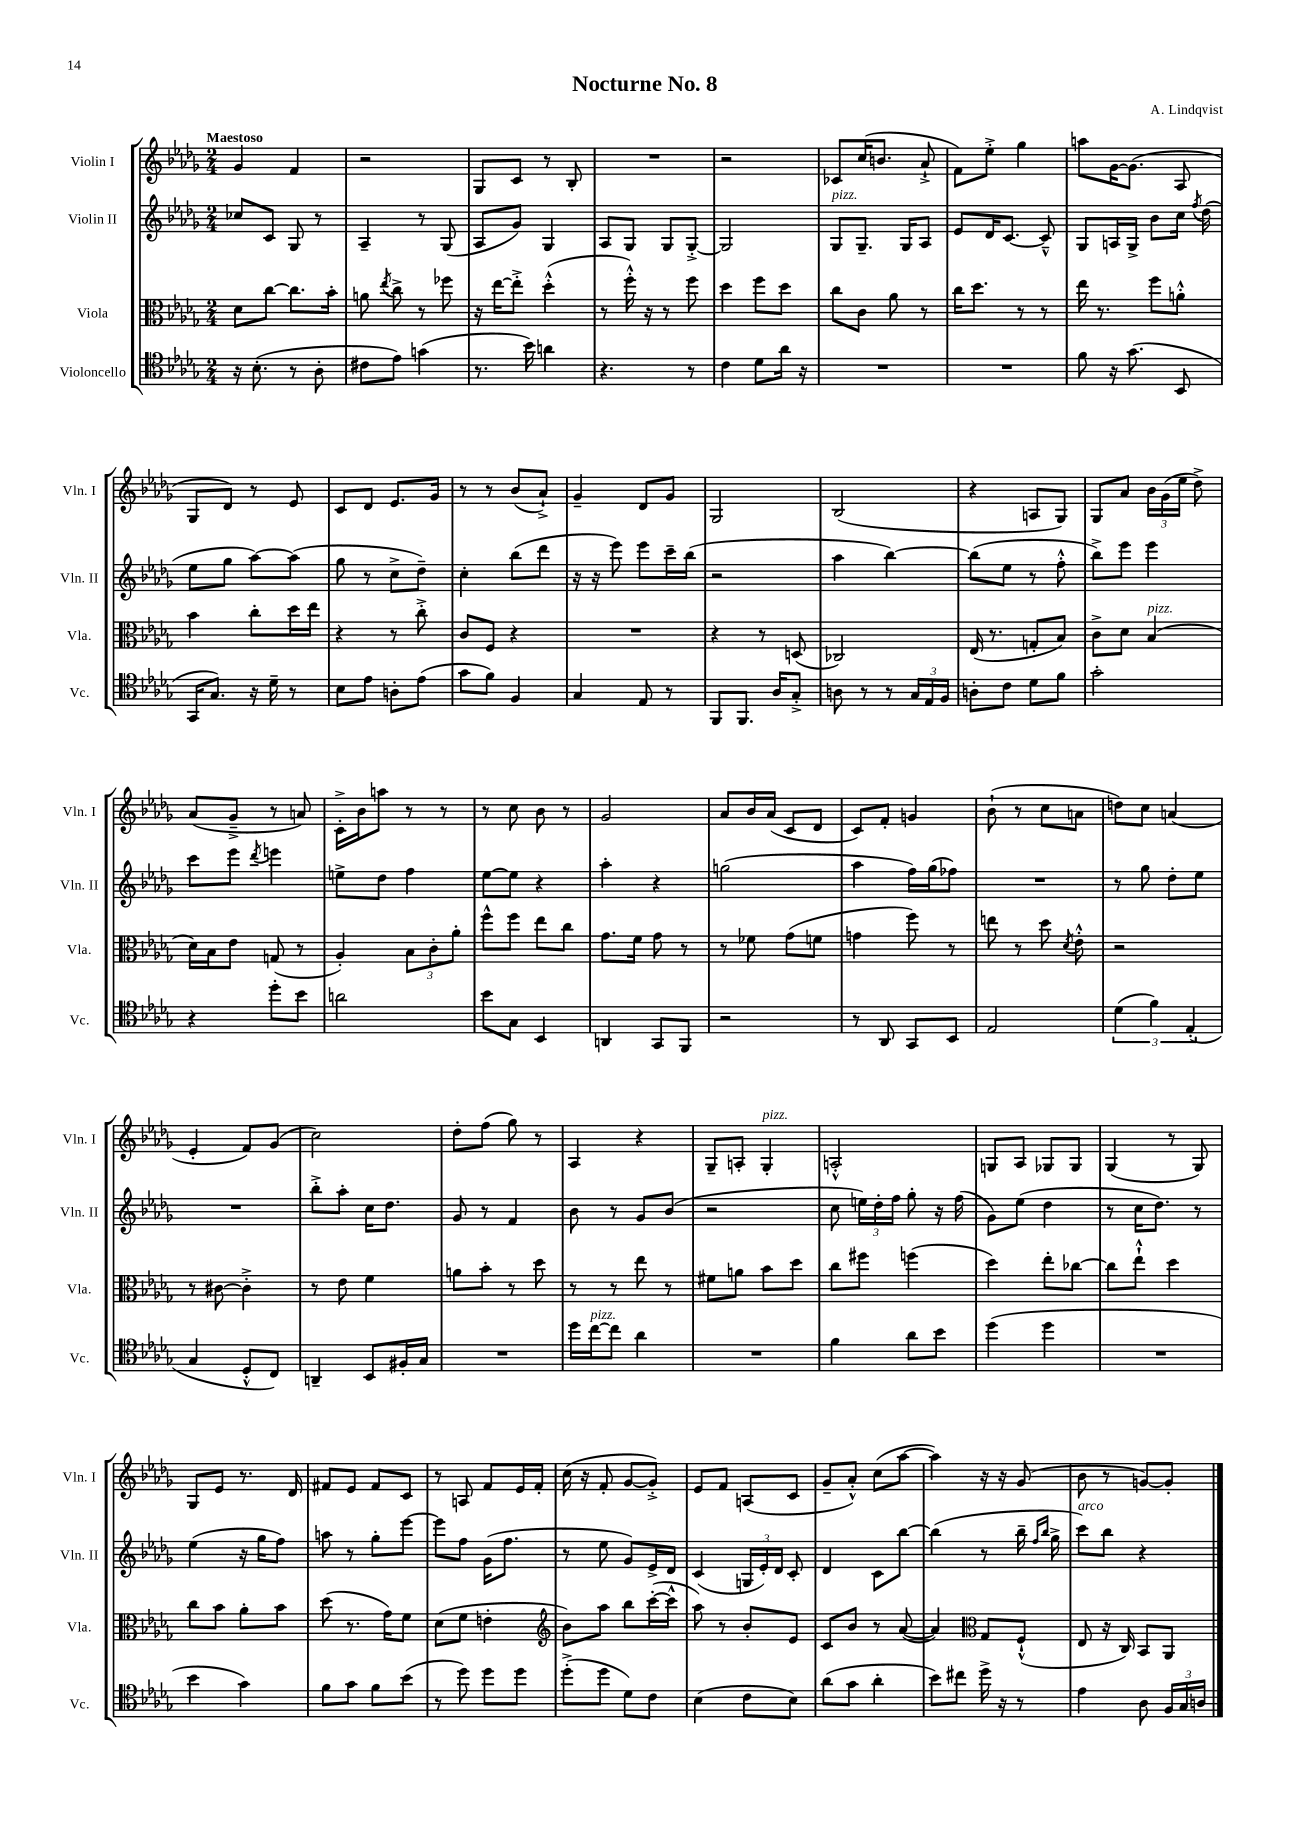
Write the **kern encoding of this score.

**kern	**kern	**kern	**kern
*part4	*part3	*part2	*part1
*staff4	*staff3	*staff2	*staff1
*I"Violoncello	*I"Viola	*I"Violin II	*I"Violin I
*I'Vc.	*I'Vla.	*I'Vln. II	*I'Vln. I
*clefC4	*clefC3	*clefG2	*clefG2
*k[b-e-a-d-g-]	*k[b-e-a-d-g-]	*k[b-e-a-d-g-]	*k[b-e-a-d-g-]
*M2/4	*M2/4	*M2/4	*M2/4
=1	=1	=1	=1
!	!	!	!LO:TX:a:B:t=Maestoso
16r	8d-\L	8cc-X/L	4g-/
(8.B-'\	.	.	.
.	[8cc\J	8c/J	.
8r	8.cc\L]	8G-/	4f/
8A-'\	.	8r	.
.	16b-'\Jk	.	.
=2	=2	=2	=2
8c#X\L	8an\	4A-~/	2r
.	8qee-/	.	.
8e-\J)	8cc^\	.	.
(4gn\	8r	8r	.
.	8ff-X\	(8G-/	.
=3	=3	=3	=3
8.r	16r	8A-/L	8G-/L
.	[16ee-\KL	.	.
.	8ee-'^\J]	8g-/J)	8c/J
16b-\)	.	.	.
4an\	(4dd-'^^\	4G-/	8r
.	.	.	8B-'/
=4	=4	=4	=4
4.r	8r	8A-/L	2r
.	16ff'^^\)	8G-/J	.
.	16r	.	.
.	8r	8G-/L	.
8r	8ff\	[8G-'^/J	.
=5	=5	=5	=5
4c\	4dd-\	2G-/]	2r
8d-\L	8ff\L	.	.
16a-\Jk	8dd-\J	.	.
16r	.	.	.
=6	=6	=6	=6
!	!	!LO:TX:a:i:t=pizz.	!
2r	8cc\L	8G-/L	8c-X/L
.	8c\J	8.G-~/J	(16cc/K
.	.	.	8.bn/J
.	8a-\	.	.
.	.	16G-/KL	.
.	8r	8A-/J	8a-`^/
=7	=7	=7	=7
2r	16cc\KL	8e-/L	8f\L)
.	8.dd-\J	.	.
.	.	16d-/K	8ee-'^\J
.	.	[8.c/J	.
.	8r	.	4gg-\
.	8r	8c~^^/]	.
=8	=8	=8	=8
8f\	16ee-\	8G-/L	8aan\L
.	8.r	.	.
16r	.	16An/L	[16g-\K
(8.g-\	.	16G-^/JJ	(8.g-\J]
.	8ff\L	8b-\L	.
8BB-/	8an'^^\J	16cc\Jk	8A-/
.	.	8qff/	.
.	.	(16dd-\	.
!!LO:LB:g=z
=9	=9	=9	=9
16GG-/KL	4b-\	8ee-\L	8G-/L
8.G-/J)	.	.	.
.	.	8gg-\J	8d-/J)
16r	8cc'\L	[8aa-\L)	8r
16d-~\	.	.	.
8r	16dd-\L	(8aa-\J]	8e-/
.	16ee-\JJ	.	.
=10	=10	=10	=10
8B-\L	4r	8gg-\	8c/L
8e-\J	.	8r	8d-/J
8An'\L	8r	8cc^\L	8.e-/L
(8e-\J	8cc'^\	8dd-~\J)	.
.	.	.	16g-/Jk
=11	=11	=11	=11
8g-\L	8c/L	4cc'\	8r
8f\J)	8F/J	.	8r
4F/	4r	(8bb-\L	(8b-/L
.	.	8ddd-\J	8a-`^/J)
=12	=12	=12	=12
4G-/	2r	16r	4g-~/
.	.	16r	.
.	.	8eee-\)	.
8E-/	.	8eee-\L	8d-/L
8r	.	16ccc~\L	8g-/J
.	.	(16bb-\JJ	.
=13	=13	=13	=13
8FF/L	4r	2r	2G-/
8.FF/J	.	.	.
.	8r	.	.
16A-/KL	.	.	.
8G-'^/J	(8Dn/	.	.
=14	=14	=14	=14
8An\	2C-X/)	4aa-\	(2B-/
8r	.	.	.
8r	.	[4bb-\)	.
24G-/LL	.	.	.
24E-/	.	.	.
24F/JJ	.	.	.
=15	=15	=15	=15
8An'\L	(16E-/	(8bb-\L]	4r
.	8.r	.	.
8c\J	.	8ee-\J	.
8d-\L	8Gn'/L	8r	8An/L
8f\J	8B-/J)	8ff'^^\	8G-/J)
=16	=16	=16	=16
2g-'\	8c^\L	8bb-^\L)	8G-/L
.	8d-\J	8eee-\J	8a-/J
!	!LO:TX:a:i:t=pizz.	!	!
.	(4B-/	4eee-\	24b-\LL
.	.	.	(24g-\
.	.	.	24ee-\JJ
.	.	.	8dd-^\)
!!LO:LB:g=z
=17	=17	=17	=17
4r	16d-\LL)	8ccc\L	(8a-/L
.	16B-\J	.	.
.	8e-\J	8eee-\J	8g-~^/J
.	.	8qddd-/	.
8dd-'\L	(8Gn/	4eeen\	8r
8b-\J	8r	.	8an/)
=18	=18	=18	=18
2an\	4A-'/)	8een^\L	16c'^\LL
.	.	.	16b-\J
.	.	8dd-\J	8aan\J
.	12B-\L	4ff\	8r
.	12c'\	.	.
.	.	.	8r
.	12a-'\J	.	.
=19	=19	=19	=19
8b-\L	8ff^^\L	[8ee-\L	8r
8G-\J	8ff\J	8ee-\J]	8cc\
4BB-/	8ee-\L	4r	8b-\
.	8cc\J	.	8r
=20	=20	=20	=20
4AAn/	8.g-\L	4aa-'\	2g-/
.	16f\Jk	.	.
8GG-/L	8g-\	4r	.
8FF/J	8r	.	.
=21	=21	=21	=21
2r	8r	(2ggn\	8a-/L
.	8f-X\	.	16b-/L
.	.	.	(16a-/JJ
.	(8g-\L	.	8c/L
.	8fn\J	.	8d-/J
=22	=22	=22	=22
8r	4gn\	4aa-\	8c/L)
8AA-/	.	.	8f'/J
8GG-/L	8ff\)	16ff\LL)	4gn/
.	.	(16gg-\J	.
8BB-/J	8r	8ff-X\J)	.
=23	=23	=23	=23
2E-/	8een\	2r	(8b-`\
.	8r	.	8r
.	8dd-\	.	8cc\L
.	8qd-/	.	.
.	8e-'^^\	.	8an\J
=24	=24	=24	=24
(6d-\	2r	8r	8ddn\L)
.	.	8gg-\	8cc\J
6f\)	.	.	.
.	.	8dd-'\L	(4an/
(6E-'/	.	.	.
.	.	8ee-\J	.
!!LO:LB:g=z
=25	=25	=25	=25
4G-/	8r	2r	4e-'/
.	[8c#X\	.	.
8D-'^^/L	4c#'^\]	.	8f/L)
8C/J)	.	.	(8g-/J
=26	=26	=26	=26
4AAn~/	8r	8bb-'^\L	2cc\)
.	8e-\	8aa-'\J	.
8BB-/L	4f\	16cc\KL	.
.	.	8.dd-\J	.
16F#X'/L	.	.	.
16G-/JJ	.	.	.
=27	=27	=27	=27
2r	8an\L	8g-/	8dd-'\L
.	8b-'\J	8r	(8ff\J
.	8r	4f/	8gg-\)
.	8dd-\	.	8r
=28	=28	=28	=28
16dd-\LL	8r	8b-\	4A-/
!LO:TX:a:i:t=pizz.	!	!	!
[16cc\J	.	.	.
8cc\J]	8r	8r	.
4a-\	8ee-\	8g-/L	4r
.	8r	(8b-/J	.
=29	=29	=29	=29
2r	8f#X\L	2r	8G-~/L
.	8an\J	.	8An'/J
!	!	!	!LO:TX:a:i:t=pizz.
.	8b-\L	.	4G-'/
.	8dd-\J	.	.
=30	=30	=30	=30
4f\	8cc\L	8cc\	2An'^^/
.	8ff#X\J	24een\LL)	.
.	.	24dd-'\	.
.	.	24ff\JJ	.
8a-\L	(4ffn\	8gg-'\	.
8b-\J	.	16r	.
.	.	(16ff\	.
=31	=31	=31	=31
(4dd-\	4dd-\)	8g-\L)	8Gn/L
.	.	(8ee-\J	8A-/J
4dd-\	8ee-'\L	4dd-\	8G-X/L
.	[8cc-X\J	.	8G-/J
=32	=32	=32	=32
2r	8cc-\L]	8r	(4G-/
.	8ee-`^^\J	16cc\KL	.
.	.	8.dd-\J)	.
.	4dd-\	.	8r
.	.	8r	8G-/)
!!LO:LB:g=z
=33	=33	=33	=33
4b-\	8cc\L	(4ee-\	8G-/L
.	8b-\J	.	8e-/J
4g-\)	8a-'\L	16r	8.r
.	.	16gg-\KL	.
.	8b-\J	8ff\J)	.
.	.	.	16d-/
=34	=34	=34	=34
8f\L	(8dd-\	8aan\	8f#X/L
8g-\J	8.r	8r	8e-/J
8f\L	.	8gg-'\L	8f#/L
.	16g-\KL)	.	.
(8b-\J	8f\J	[8eee-\J	8c/J
=35	=35	=35	=35
8r	(8d-\L	8eee-\L]	8r
8dd-\)	8f\J	8ff\J	8An/
8dd-\L	4en'\	(16g-\KL	8f/L
.	.	8.ff\J	.
8dd-\J	.	.	16e-/L
.	.	.	16f'/JJ
=36	=36	=36	=36
*	*clefG2	*	*
(8dd-'^\L	8b-\L)	8r	(16cc\
.	.	.	16r
8dd-\J	8aa-\J	8ee-\	8f'/
8d-\L)	8bb-\L	8g-/L)	[8g-/L
8c\J	([16ccc'\L	16e-^/L	8g-'^/J])
.	16ccc^^\JJ]	16d-/JJ	.
=37	=37	=37	=37
(4B-\	8aa-\)	(4c/	8e-/L
.	8r	.	8f/J
8c\L	8b-'/L	24Gn/LL	(8An/L
.	.	24e-'/)	.
.	.	24d-/JJ	.
8B-\J)	8e-/J	8c'/	8c/J
=38	=38	=38	=38
(8a-\L	8c/L	4d-/	8g-~/L
8g-\J	8b-/J	.	8a-'^^/J)
4a-'\	8r	8c\L	(8cc\L
.	([8a-/	[8bb-\J	[8aa-\J
=39	=39	=39	=39
8b-\L)	4a-/])	(4bb-\]	4aa-\])
8cc#X\J	.	.	.
*	*clefC3	*	*
16dd-^\	8G-/L	8r	16r
16r	.	.	16r
8r	(8F`^^/J	16bb-~\	(8g-/
.	.	16qqff/LL	.
.	.	16qqbb-/JJ	.
.	.	16gg-^\	.
=40	=40	=40	=40
!	!	!LO:TX:a:i:t=arco	!
4e-\	8E-/	8ccc\L)	8b-\
.	16r	8bb-\J	8r
.	16C/)	.	.
8A-\	8BB-/L	4r	[8gn/L)
24F/LL	8AA-/J	.	8g'/J]
24G-/	.	.	.
24An/JJ	.	.	.
==	==	==	==
*-	*-	*-	*-
